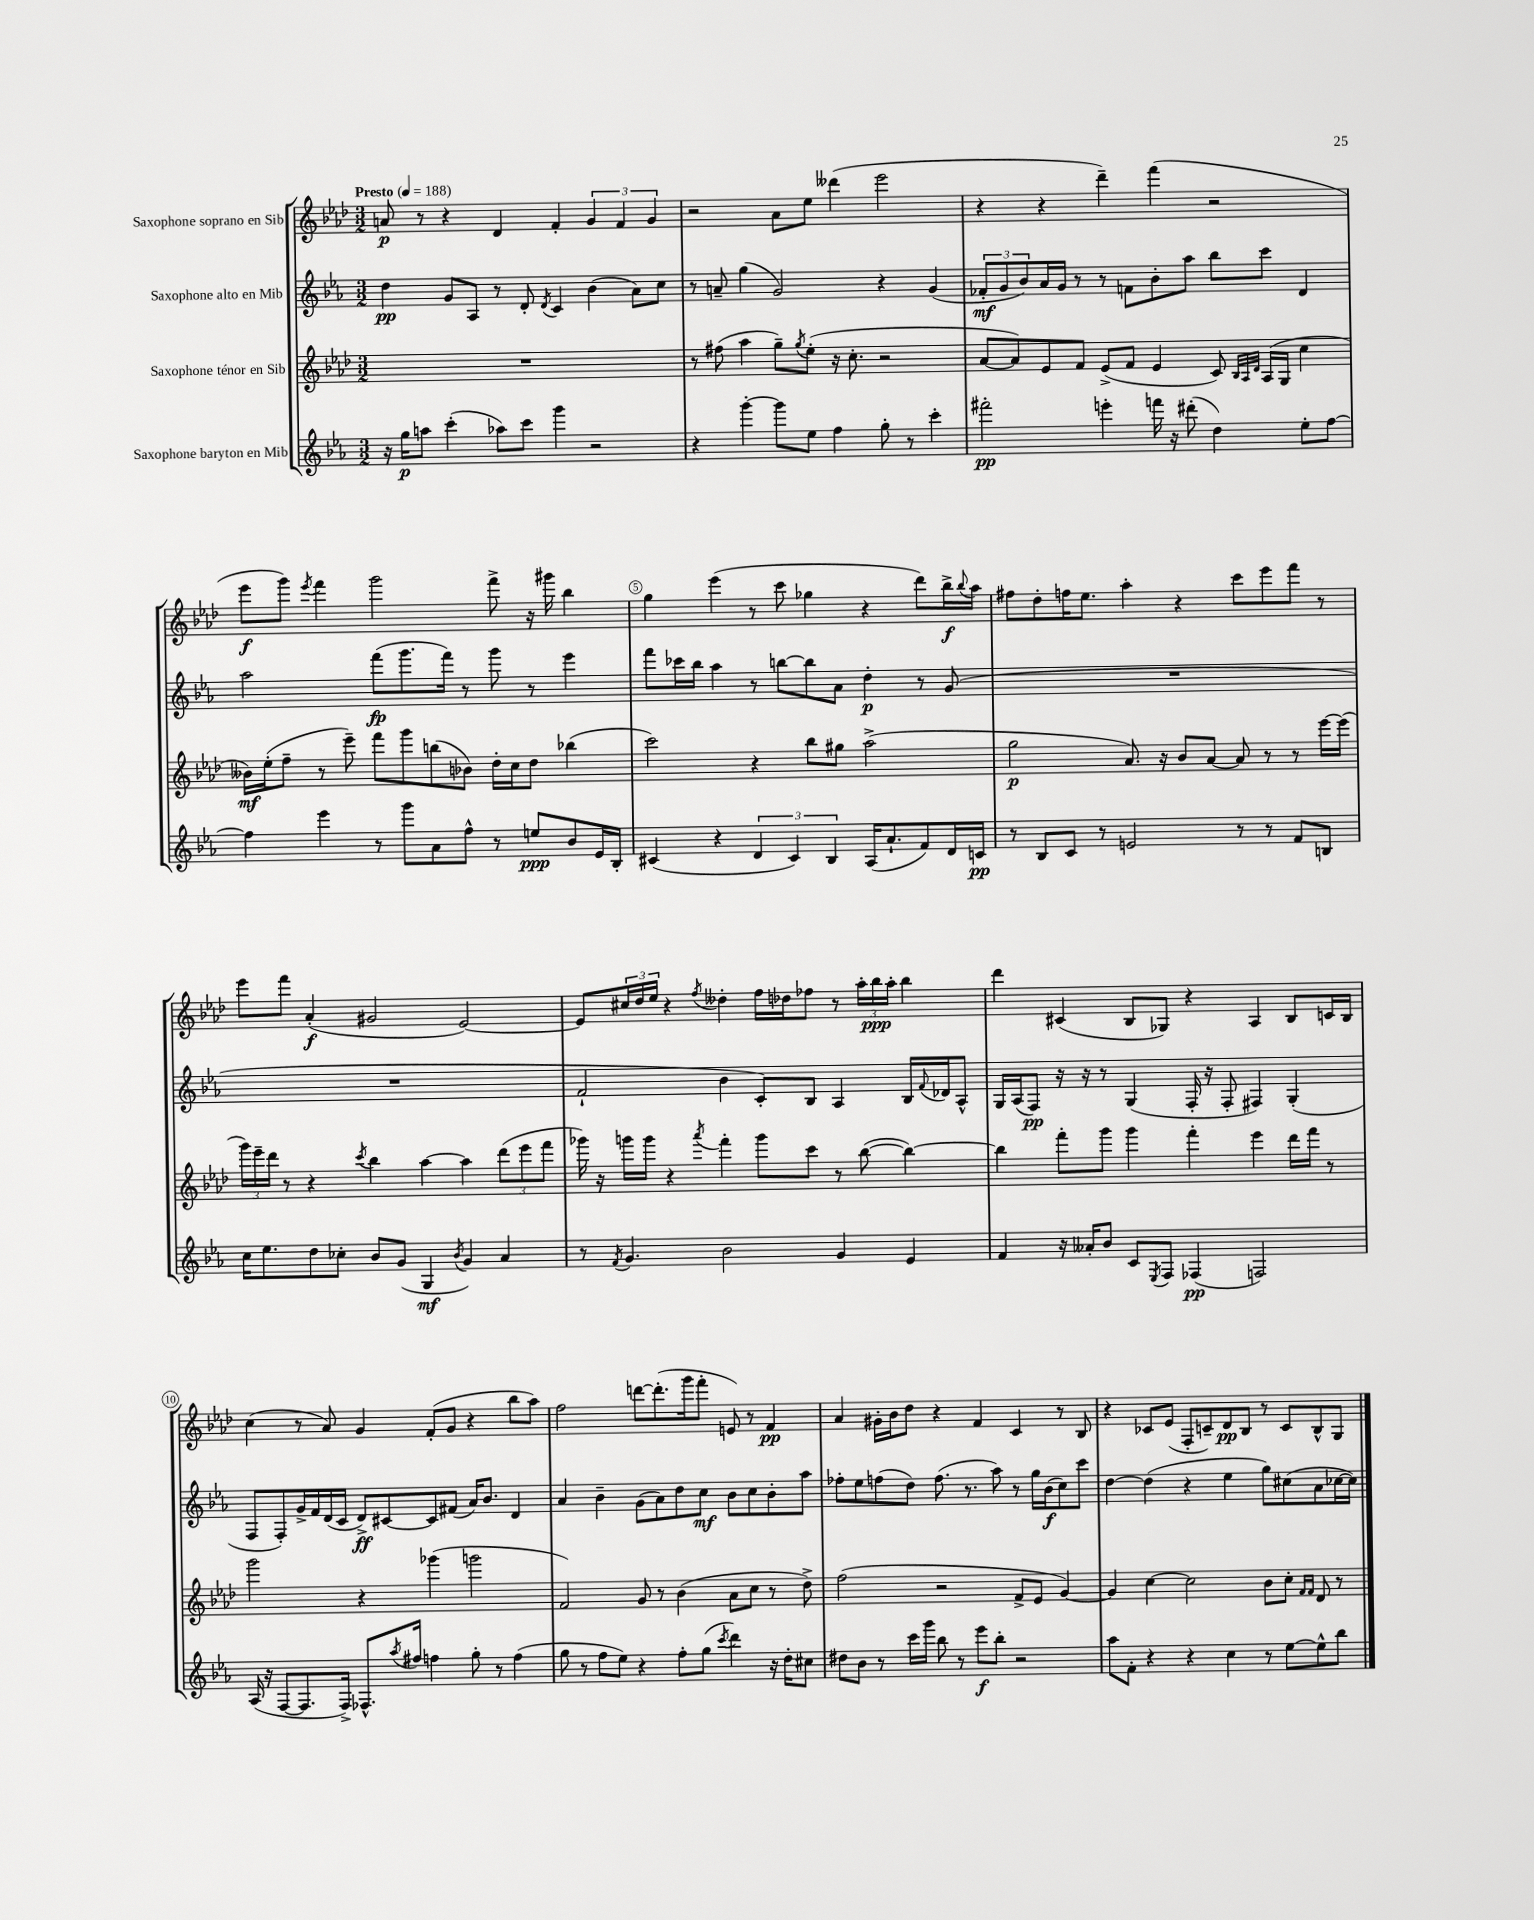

**kern	**dynam	**kern	**dynam	**kern	**dynam	**kern	**dynam
*part4	*part4	*part3	*part3	*part2	*part2	*part1	*part1
*staff4	*staff4	*staff3	*staff3	*staff2	*staff2	*staff1	*staff1
*I"Saxophone baryton en Mib	*	*I"Saxophone ténor en Sib	*	*I"Saxophone alto en Mib	*	*I"Saxophone soprano en Sib	*
*clefG2	*	*clefG2	*	*clefG2	*	*clefG2	*
*k[b-e-a-]	*	*k[b-e-a-d-]	*	*k[b-e-a-]	*	*k[b-e-a-d-]	*
*M3/2	*	*M3/2	*	*M3/2	*	*M3/2	*
*MM188	*	*MM188	*	*MM188	*	*MM188	*
=1	=1	=1	=1	=1	=1	=1	=1
!	!	!	!	!	!	!LO:TX:a:B:t=Presto	!
16r	.	1.r	.	4dd\	pp	8an/	p
16gg\KL	p	.	.	.	.	.	.
8aan\J	.	.	.	.	.	8r	.
(4ccc'\	.	.	.	8g/L	.	4r	.
.	.	.	.	8A-/J	.	.	.
8aa-X\L)	.	.	.	8r	.	4d-/	.
8ccc\J	.	.	.	8d'/	.	.	.
.	.	.	.	8qd/	.	.	.
4ggg\	.	.	.	4c/	.	4f'/	.
2r	.	.	.	(4b-\	.	6g/	.
.	.	.	.	.	.	6f/	.
.	.	.	.	8a-\L)	.	.	.
.	.	.	.	.	.	6g/	.
.	.	.	.	8cc\J	.	.	.
=2	=2	=2	=2	=2	=2	=2	=2
4r	.	8r	.	8r	.	2r	.
.	.	(8ff#X\	.	8an~/	.	.	.
[4ggg'\	.	4aa-\	.	(4gg\	.	.	.
8ggg\L]	.	8gg~\L)	.	2g/)	.	8a-\L	.
.	.	8qgg/	.	.	.	.	.
8ee-\J	.	(8ee-'\J	.	.	.	8ee-\J	.
4ff\	.	16r	.	.	.	(4ddd--X\	.
.	.	8.cc'\	.	.	.	.	.
8gg'\	.	2r	.	4r	.	2eee-\	.
8r	.	.	.	.	.	.	.
4ccc'\	.	.	.	(4g/	.	.	.
=3	=3	=3	=3	=3	=3	=3	=3
2fff#X'\	pp	[8a-/L	.	12f-X'/L	mf	4r	.
.	.	.	.	12g/	.	.	.
.	.	8a-/])	.	.	.	.	.
.	.	.	.	12b-/)	.	.	.
.	.	8e-/	.	16a-/L	.	4r	.
.	.	.	.	16g/JJ	.	.	.
.	.	8f/J	.	8r	.	.	.
4eeen'\	.	(8e-^/L	.	8r	.	4ddd-~\)	.
.	.	8f/J	.	8fn\L	.	.	.
16fffn\	.	4e-/	.	8b-'\	.	(4fff\	.
16r	.	.	.	.	.	.	.
(8ddd#X'\	.	.	.	8aa-\J	.	.	.
4dd\)	.	8c/)	.	8bb-\L	.	2r	.
.	.	32qqB-/LLL	.	.	.	.	.
.	.	32qqA-/	.	.	.	.	.
.	.	32qqd-/JJJ	.	.	.	.	.
.	.	(16A-/LL	.	8ccc\J	.	.	.
.	.	16G/JJ	.	.	.	.	.
8ee-'\L	.	4cc\	.	4d/	.	.	.
[8ff\J	.	.	.	.	.	.	.
!!LO:LB:g=z
=4	=4	=4	=4	=4	=4	=4	=4
4ff\]	.	16b--X\LL)	mf	2aa-\	.	8eee-\L	f
.	.	(16ee-'\J	.	.	.	.	.
.	.	8ff~\J	.	.	.	8ggg\J)	.
.	.	.	.	.	.	8qeee-/	.
4eee-\	.	8r	.	.	.	4fff\	.
.	.	8eee-~\)	.	.	.	.	.
8r	.	8fff\L	.	(8fff\L	fp	2ggg\	.
8ggg\L	.	8ggg\	.	8.ggg\	.	.	.
8a-\	.	(8bbn\	.	.	.	.	.
.	.	.	.	16fff\Jk)	.	.	.
8ff^^\J	.	8b-X\J)	.	8r	.	.	.
8r	.	16dd-'\LL	.	8ggg\	.	8fff^\	.
.	.	16cc\J	.	.	.	.	.
8een/L	ppp	8dd-\J	.	8r	.	16r	.
.	.	.	.	.	.	16ggg#X\	.
8b-/	.	(4bb-X\	.	4eee-\	.	4bb-\	.
16e-/L	.	.	.	.	.	.	.
16B-'/JJ	.	.	.	.	.	.	.
=5	=5	=5	=5	=5	=5	=5	=5
(4c#X/	.	2ccc\)	.	8fff\L	.	4gg\	.
.	.	.	.	16ccc-X\L	.	.	.
.	.	.	.	16bb-\JJ	.	.	.
4r	.	.	.	4aa-\	.	(4eee-\	.
6d/	.	4r	.	8r	.	8r	.
.	.	.	.	[8bbn\L	.	8ccc\	.
6c#/)	.	.	.	.	.	.	.
.	.	8bb-\L	.	8bb\]	.	4gg-X\	.
6B-/	.	.	.	.	.	.	.
.	.	8gg#X\J	.	8a-\J	.	.	.
(16A-/KL	.	(2aa-^\	.	4dd'\	p	4r	.
8.a-`/	.	.	.	.	.	.	.
8f/)	.	.	.	8r	.	8ddd-\L)	.
16d/L	.	.	.	(8g/	.	16bb-^\L	f
.	.	.	.	.	.	8qqbb-/	.
16cn/JJ	pp	.	.	.	.	16aa-\JJ	.
=6	=6	=6	=6	=6	=6	=6	=6
8r	.	2gg\	p	1.r	.	8ff#X\L	.
8B-/L	.	.	.	.	.	8dd-'\	.
8c/J	.	.	.	.	.	16ffn\K	.
.	.	.	.	.	.	8.ee-\J	.
8r	.	.	.	.	.	.	.
2en/	.	8.a-/)	.	.	.	4aa-'\	.
.	.	16r	.	.	.	.	.
.	.	8b-/L	.	.	.	4r	.
.	.	[8a-/J	.	.	.	.	.
8r	.	8a-/]	.	.	.	8ccc\L	.
8r	.	8r	.	.	.	8eee-\	.
8f/L	.	8r	.	.	.	8fff\J	.
8Bn/J	.	[16eee-\LL	.	.	.	8r	.
.	.	(16eee-\JJ]	.	.	.	.	.
!!LO:LB:g=z
=7	=7	=7	=7	=7	=7	=7	=7
16cc\KL	.	24ggg\LL)	.	1.r	.	8eee-\L	.
.	.	24eee-~\	.	.	.	.	.
8.ee-\	.	.	.	.	.	.	.
.	.	24ddd-\JJ	.	.	.	.	.
.	.	8r	.	.	.	8fff\J	.
8dd\	.	4r	.	.	.	(4a-'/	f
8cc-X'\J	.	.	.	.	.	.	.
.	.	8qccc/	.	.	.	.	.
8b-/L	.	4bb-\	.	.	.	2g#X/	.
(8g/J	.	.	.	.	.	.	.
4G/	mf	[4aa-\	.	.	.	.	.
8qb-/	.	.	.	.	.	.	.
4g/)	.	4aa-\]	.	.	.	[2e-/)	.
4a-/	.	(12ddd-\L	.	.	.	.	.
.	.	12eee-\	.	.	.	.	.
.	.	12fff\J	.	.	.	.	.
=8	=8	=8	=8	=8	=8	=8	=8
8r	.	16ggg-X\)	.	2f`/	.	8e-/L]	.
.	.	16r	.	.	.	.	.
8qf/	.	.	.	.	.	.	.
4.g/	.	16gggn\LL	.	.	.	24cc#X/L	.
.	.	.	.	.	.	24dd-/	.
.	.	16ggg\JJ	.	.	.	.	.
.	.	.	.	.	.	24ee-/JJ	.
.	.	4r	.	.	.	4r	.
.	.	8qaaa-/	.	.	.	8qff/	.
2b-\	.	4fff'\	.	4b-\	.	4dd--X'\	.
.	.	8ggg\L	.	8c'/L)	.	16ff\LL	.
.	.	.	.	.	.	16dd-X\J	.
.	.	8ccc\J	.	8B-/J	.	8ff-X\J	.
4g/	.	8r	.	4A-/	.	8r	.
.	.	([8bb-\	.	.	.	24aa-'\LL	.
.	.	.	.	.	.	24bb-\	ppp
.	.	.	.	.	.	24aa-'\JJ	.
4e-/	.	4bb-\_)	.	16B-/LL	.	4bb-\	.
.	.	.	.	8qqf/	.	.	.
.	.	.	.	16d-X/J	.	.	.
.	.	.	.	8A-^^/J	.	.	.
=9	=9	=9	=9	=9	=9	=9	=9
4f/	.	4bb-\]	.	16G/LL	.	4ddd-\	.
.	.	.	.	(16A-/J	.	.	.
.	.	.	.	8F/J)	pp	.	.
16r	.	8fff'\L	.	16r	.	(4c#X/	.
16a--X'/KL	.	.	.	16r	.	.	.
8b-/J	.	8ggg\J	.	8r	.	.	.
8c/L	.	4ggg\	.	(4G/	.	8B-/L	.
8qE-/	.	.	.	.	.	.	.
8F/J	.	.	.	.	.	8G-X/J)	.
(4F-X/	pp	4fff'\	.	16F'/	.	4r	.
.	.	.	.	16r	.	.	.
.	.	.	.	8F'/	.	.	.
2Fn/)	.	4eee-\	.	4F#X/)	.	4A-/	.
.	.	16ddd-\LL	.	(4G'/	.	8B-/L	.
.	.	16fff\JJ	.	.	.	.	.
.	.	8r	.	.	.	16cn/L	.
.	.	.	.	.	.	16B-/JJ	.
!!LO:LB:g=z
=10	=10	=10	=10	=10	=10	=10	=10
(16A-/	.	2ggg\	.	8F/L	.	(4cc\	.
16r	.	.	.	.	.	.	.
[8F/L	.	.	.	8F'/)	.	.	.
8.F/]	.	.	.	16g^/L	.	8r	.
.	.	.	.	16f/	.	.	.
.	.	.	.	(16d/	.	8a-/)	.
16F^/Jk)	.	.	.	16c/JJ	.	.	.
8.F-X^^/L	.	4r	.	8d^/L)	ff	4g/	.
.	.	.	.	[8c#X/	.	.	.
8qaa-/	.	.	.	.	.	.	.
16ff#X/Jk	.	.	.	.	.	.	.
4ffn\	.	(4ggg-X\	.	8c#/]	.	(8f'/L	.
.	.	.	.	(8f#X/J	.	8g/J	.
8gg'\	.	2gggn\	.	16a-/KL)	.	4r	.
.	.	.	.	8.b-/J	.	.	.
8r	.	.	.	.	.	.	.
(4ff\	.	.	.	4d/	.	8bb-\L	.
.	.	.	.	.	.	8aa-\J)	.
=11	=11	=11	=11	=11	=11	=11	=11
8gg\	.	2f/)	.	4a-/	.	2ff\	.
8r	.	.	.	.	.	.	.
8ff\L	.	.	.	4b-~\	.	.	.
8ee-\J)	.	.	.	.	.	.	.
4r	.	8g/	.	(8g\L	.	[8dddn\L	.
.	.	8r	.	8a-\)	.	(8.ddd'\]	.
8ff'\L	.	(4b-\	.	8dd\	.	.	.
.	.	.	.	.	.	16ggg\k	.
(8gg\J	.	.	.	8cc\J	mf	8fff'\J	.
8qccc/	.	.	.	.	.	.	.
4ddd\)	.	8a-\L	.	8b-\L	.	8en/)	.
.	.	8cc\J	.	8cc\	.	8r	.
16r	.	8r	.	8b-'\	.	4f/	pp
16dd'\KL	.	.	.	.	.	.	.
8cc#X\J	.	8dd-^\)	.	8aa-\J	.	.	.
=12	=12	=12	=12	=12	=12	=12	=12
8dd#X\L	.	(2ff\	.	8ff-X'\L	.	4a-/	.
8b-\J	.	.	.	8ee-\	.	.	.
8r	.	.	.	(8ffn\	.	16g#X'\LL	.
.	.	.	.	.	.	16b-\J	.
16ccc\LL	.	.	.	8dd\J)	.	8dd-\J	.
16ggg\JJ	.	.	.	.	.	.	.
8bb-\	.	2r	.	(8.ff\	.	4r	.
8r	.	.	.	.	.	.	.
.	.	.	.	8.r	.	.	.
8eee-\L	f	.	.	.	.	4f/	.
8bb-'\J	.	.	.	8aa-\)	.	.	.
2r	.	8f^/L	.	8r	.	4c/	.
.	.	8e-/J	.	16gg\LL	.	.	.
.	.	.	.	(16b-\J	f	.	.
.	.	[4g/)	.	8cc\)	.	8r	.
.	.	.	.	8ccc\J	.	8B-/	.
=13	=13	=13	=13	=13	=13	=13	=13
8aa-\L	.	4g/]	.	[4dd\	.	4r	.
8f'\J	.	.	.	.	.	.	.
4r	.	[4cc\	.	(4dd\]	.	8c-X/L	.
.	.	.	.	.	.	(8e-/J	.
4r	.	2cc\]	.	4r	.	8F'/L	.
.	.	.	.	.	.	8cn~/)	.
4cc\	.	.	.	4ee-\	.	8d-/	pp
.	.	.	.	.	.	8B-/J	.
8r	.	8b-\L	.	8gg\L)	.	8r	.
[8ee-\L	.	8cc'\J	.	(8cc#X\	.	8c/L	.
.	.	16qqf/LL	.	.	.	.	.
.	.	16qqf/JJ	.	.	.	.	.
8ee-^^\]	.	8d-/	.	8a-\	.	8B-^^/	.
8bb-\J	.	8r	.	[16cc-X\L	.	8G/J	.
.	.	.	.	16cc-\JJ])	.	.	.
==	==	==	==	==	==	==	==
*-	*-	*-	*-	*-	*-	*-	*-
